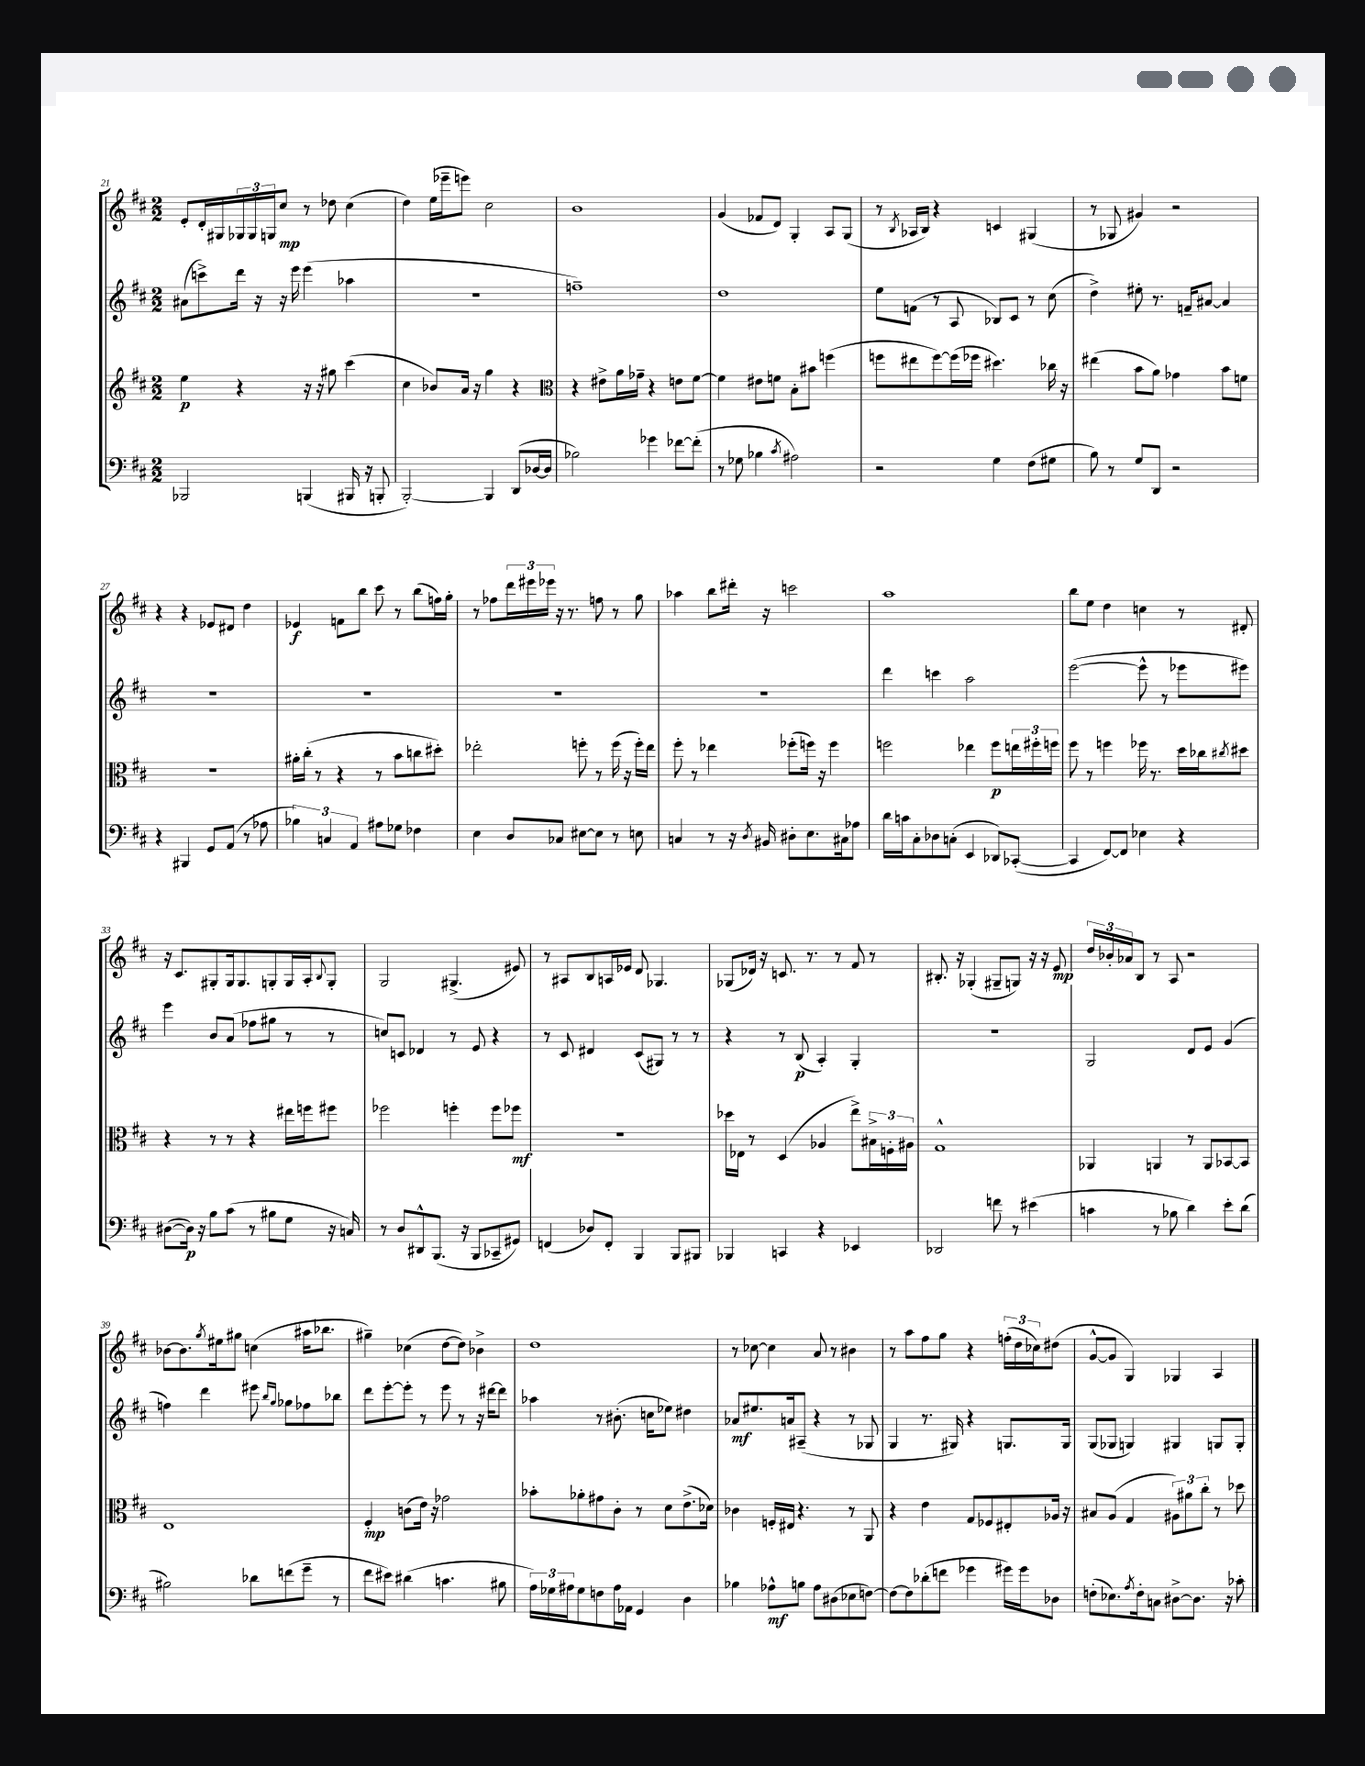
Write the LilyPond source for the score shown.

<<
\new StaffGroup <<
\new Staff = "s0" {
    \clef treble \key d \major \numericTimeSignature \time 2/2
    e'8-. d'16-. gis16 \tuplet 3/2 { ges16 ges16 g16 } cis''8\mp r8 des''8 cis''4( |
    d''4) e''16( ees'''16-- e'''8) cis''2 |
    b'1 |
    g'4( fes'8 d'8) g4-. a8 g8( |
    r8 \acciaccatura { b8 } aes16 b16) r4 c'4 gis4( |
    r8 ges8 gis'4) r2 |
    r4 r4 ees'8 dis'8 d''4 |
    ees'4\f f'8 b''8 cis'''8 r8 b''8( f''16) g''16-. |
    r8 fes''8 \tuplet 3/2 { d'''16 eis'''16 ees'''16 } r16 r8. f''8 r8 g''8 |
    aes''4 b''8 dis'''16-. r16 c'''2 |
    a''1 |
    b''8 e''8 d''4 c''4 r8 dis'8-. |
    r16 cis'8. gis8-. gis16 gis8. g8-. g16 a16-. \appoggiatura { b8 } g8-. |
    g2 gis4.->( eis'8) |
    r8 ais8 b8 a16 ees'16 d'8 ges4. |
    ges8( des'16) r16 c'8. r8. r8 fis'8 r8 |
    bis8.-. r16 ges4-.( gis8-- g8) r16 r16 e'8\mp |
    \tuplet 3/2 { d''16 bes'16-. aes'16 } b8 r8 a8 r2 |
    bes'8~ bes'8. \acciaccatura { g''8 } eis''16 gis''8 c''4( ais''16 bes''8. |
    gis''4--) ces''4( d''8~ d''8) bes'4-> |
    d''1 |
    r8 ces''8~ ces''4 a'8 r8 bis'4 |
    r8 a''8 fis''8 g''8 r4 \tuplet 3/2 { f''16-.( d''16 ces''16) } dis''8( |
    g'8~-^ g'8 g4) ges4 a4 \bar "|." |
}
\new Staff = "s1" {
    \clef treble \key d \major \numericTimeSignature \time 2/2
    ais'8( c'''8->) d'''16 r16 r16 e'''16 e'''4( aes''4 |
    R1 |
    f''1--) |
    d''1 |
    e''8 f'8( r8 a8 bes8) cis'8 r8 cis''8( |
    d''4->) eis''8-. r8. f'16-- ais'8~ ais'4 |
    R1 |
    R1 |
    R1 |
    R1 |
    d'''4 c'''4 a''2 |
    e'''2~( e'''8-^ r8 ees'''8 eis'''8) |
    e'''4 b'8 a'8( fes''8 gis''8 r8 r8 |
    c''8) c'8 des'4 r8 e'8 r4 |
    r8 cis'8 dis'4 cis'8( gis8) r8 r8 |
    r4 r8 b8\p( a4-.) g4-. |
    R1 |
    g2 d'8 e'8 g'4( |
    f''4) d'''4 eis'''8 \grace { b''16 g''16 } ges''8 fes''8 bes''8 |
    d'''8 e'''8~-. e'''8-. r8 e'''8 r8 r16 dis'''16~ dis'''8 |
    aes''4 r8 bis'8.-.( c''16 ees''8) dis''4 |
    aes'8\mf eis''8. a'16 ais8--( r4 r8 ges8 |
    g4 r8. gis16) r4 g8. g16 |
    g8( ges8 g4) gis4 g8 g8-. \bar "|." |
}
\new Staff = "s2" {
    \clef treble \key d \major \numericTimeSignature \time 2/2
    e''4\p r4 r16 r16 gis''8 cis'''4( |
    cis''4 bes'8) a'16 r16 g''4 r4 |
    \clef alto r4 eis'8-> a'16 ges'16-- r4 e'8 fis'8~ |
    fis'4 eis'8 f'8 b8-. bis'8 f''4( |
    f''8 eis''8 f''8~) f''16( fes''16 dis''4.) ces''16 r16 |
    eis''4( b'8 a'8) ges'4 b'8 f'8 |
    R1 |
    ais'16-. cis''16-.( r8 r4 r8 b'8 c''8 dis''8-.) |
    ees''2-. f''8-. r8 f''16( r16 f''16-.) ees''16 |
    fis''8-. r8 ees''4 fes''8-.( f''16) r16 f''4 |
    f''2 ees''4 f''8\p \tuplet 3/2 { e''16 fis''16-. f''16 } |
    fis''8 r8 f''4 fes''16 r8. d''16 ces''16 \acciaccatura { cis''8 } dis''8 |
    r4 r8 r8 r4 eis''16 f''16 fis''8 |
    fes''2 f''4-. f''8 fes''8\mf |
    R1 |
    des''16 ees16 r8 d4( aes4 e''8->) \tuplet 3/2 { bis16-> f16-. ais16 } |
    g1-^ |
    aes,4 a,4 r8 a,8 bes,8~ bes,8 |
    e1 |
    fis4-.\mp c'8( e'16) r16 ges'2 |
    bes'8-. aes'8-. gis'8 cis'8-. r8 d'8 e'8.->( des'16) |
    ces'4 f16-. eis16 r4. r8 a,8 |
    r4 e'4 g8 fes8 eis8-. aes16 r16 |
    bis8 a8( g4 \tuplet 3/2 { ais8) ais'8 cis''8-. } r8 des''8 \bar "|." |
}
\new Staff = "s3" {
    \clef bass \key d \major \numericTimeSignature \time 2/2
    bes,,2 b,,4( bis,,16 r16 b,,8-. |
    b,,2~-.) b,,4 d,8( des16~ des16 |
    bes2) ges'4 fes'8~ fes'8-.( |
    r8 ges8 bes4 \acciaccatura { cis'8 } ais2) |
    r2 g4 fis8( gis8 |
    b8) r8 g8 d,8 r2 |
    r4 bis,,4 g,8 a,8( r8 aes8 |
    \tuplet 3/2 { bes4) c4 a,4 } ais8 ges8 fes4 |
    e4 d8 ces8 eis8~ eis8 r8 e8 |
    c4 r8 r16 \acciaccatura { d8 } bis,16 dis8-. e8. cis16 aes8 |
    d'16 c'16 cis8-. des8 c8-.( e,4 des,8) ces,8~-.( |
    ces,4 fis,8~) fis,8 ees4 r4 |
    dis8~( dis16\p) r16 b8 cis'8( r8 bis8 g8 r16 c16) |
    r8 d8 dis,8-^ b,,8.( r16 b,,8 ces,8-- gis,8) |
    f,4( des8) f,8-. b,,4 b,,8 bis,,8 |
    bes,,4 c,4 r4 ees,4 |
    des,2 f'8 r8 eis'4( |
    c'4 r8 bes8 d'4) e'8-. d'8( |
    bis2) des'8 f'8( g'8-- r8 |
    fis'8 eis'8) dis'4( c'4. bis8 |
    \tuplet 3/2 { a16) ges16 ais16 } ges8 f8 ais16 aes,16 g,4 d4 |
    bes4 aes8-^\mf b8 aes8 dis8( ees8 f8~) |
    f8~ f8 des'8-.( f'8 ges'4 gis'16) gis'16 des8 |
    f8-.( ees8.) \acciaccatura { a8 } f16-. c8 dis8~-> dis8. r16 ces'8-. \bar "|." |
}
>>
>>
\layout { \context { \Score currentBarNumber = #21 } }
